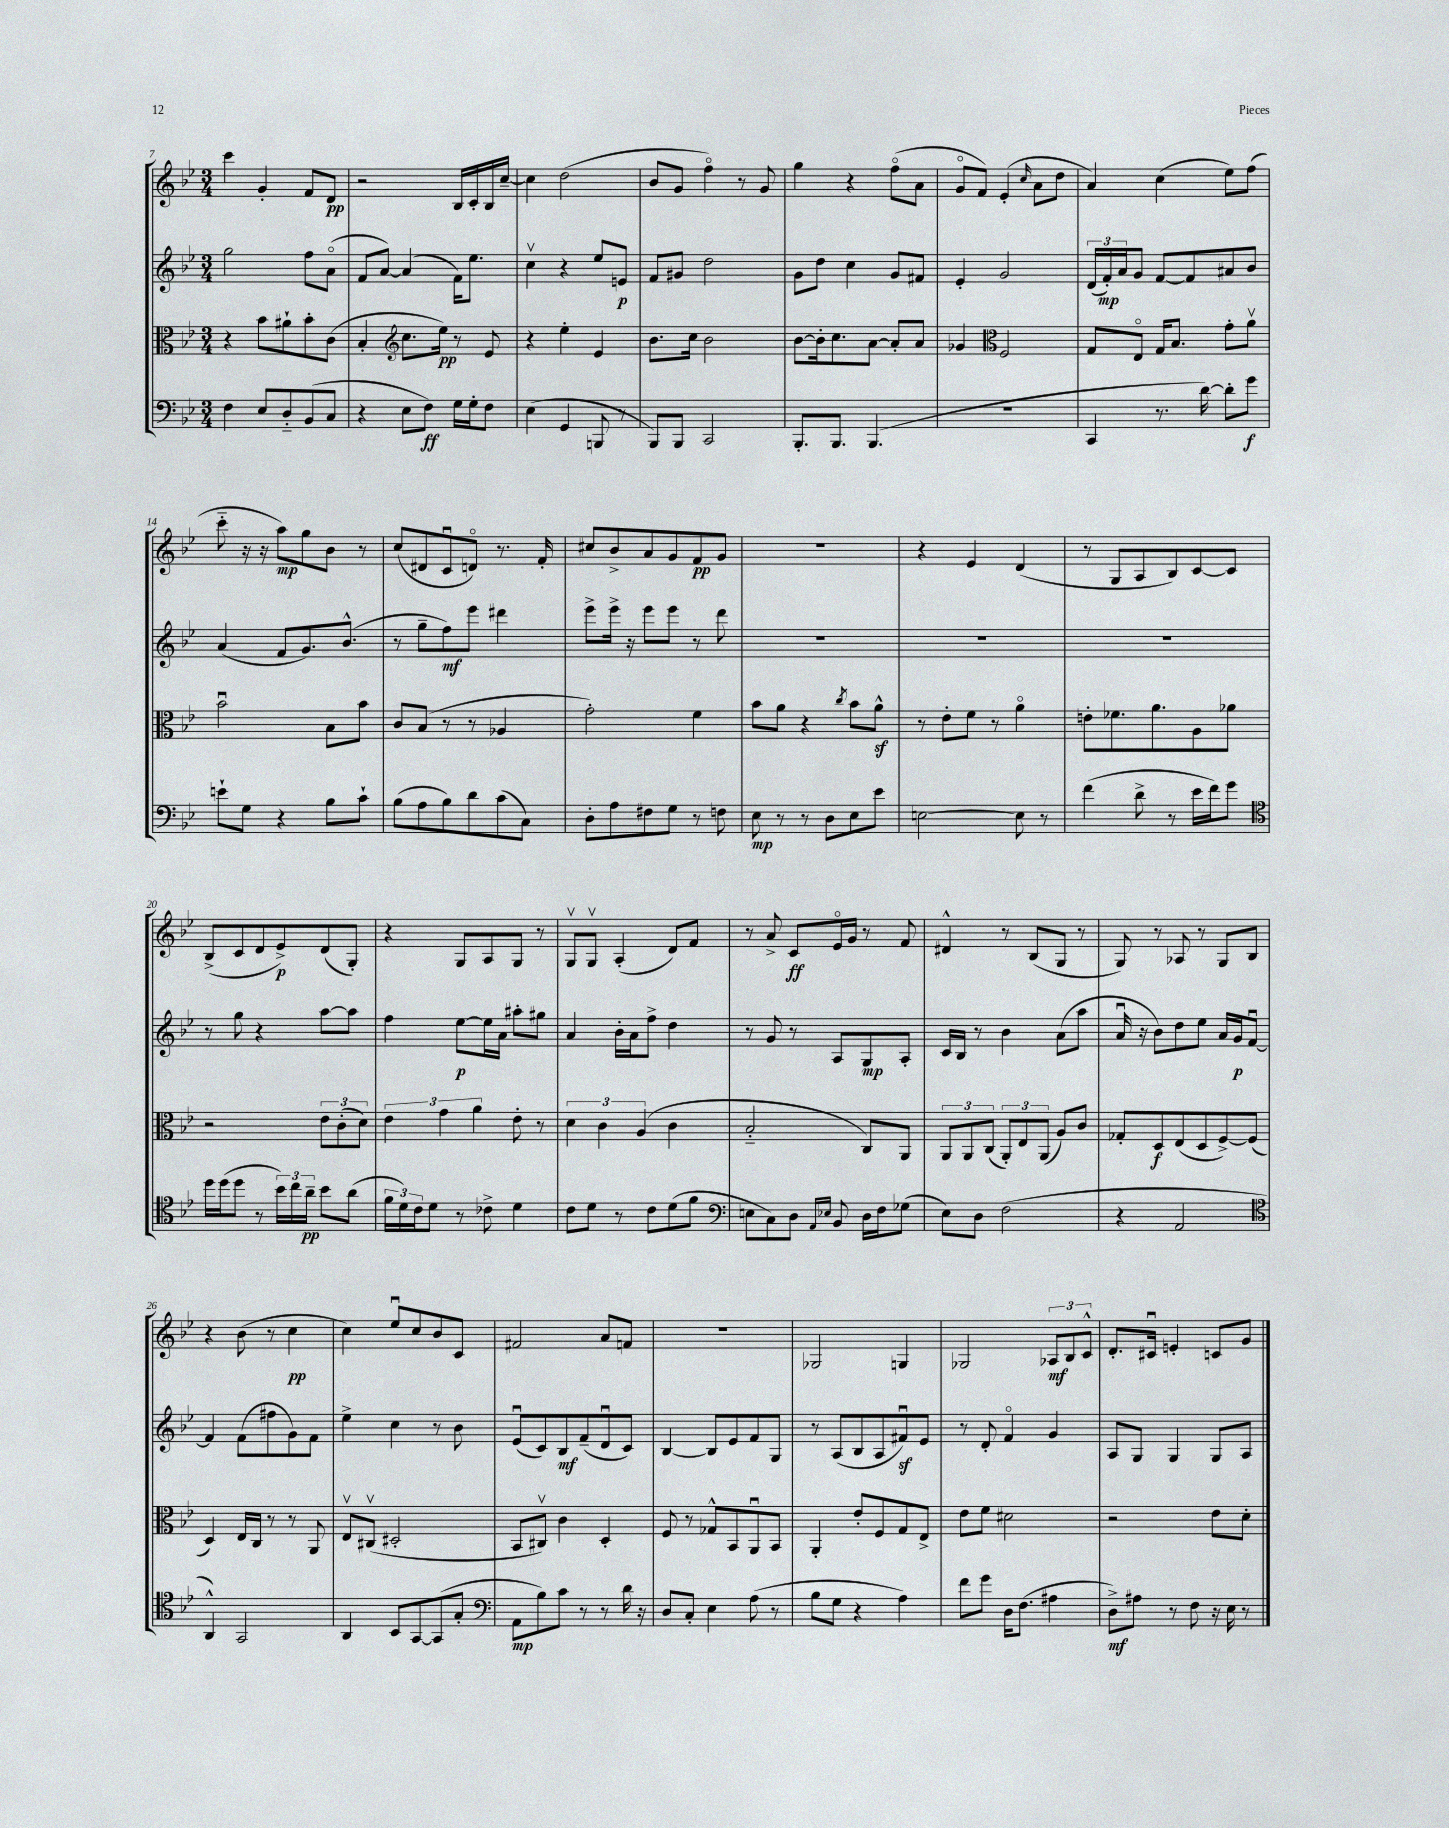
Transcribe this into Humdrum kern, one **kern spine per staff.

**kern	**kern	**kern	**kern
*staff4	*staff3	*staff2	*staff1
*clefF4	*clefC3	*clefG2	*clefG2
*k[b-e-]	*k[b-e-]	*k[b-e-]	*k[b-e-]
*M3/4	*M3/4	*M3/4	*M3/4
4F\	4r	2gg\	4ccc\
8E-/L	8b-\L	.	4g'/
8D'~/	8a#`\	.	.
(8BB-/	8b-'\	8ff\L	8f/L
8C/J	(8c\J	(8ao\J	8d/J
=	=	=	=
4r	4B-'/	8f/L	2r
.	.	[8a/J)	.
*	*clefG2	*	*
8E-\L	8.cc\L	(4a/]	.
8F\J)	.	.	.
.	16ee-\Jk)	.	.
16G\LL	8r	16f\LK)	16B-/LL
16G'\J	.	8.ee-\J	16c'/
8F\J	8e-/	.	16B-/
.	.	.	[16cc~/JJ
=	=	=	=
(4E-\	4r	4ccv\	4cc\]
4GG/	4ee-'\	4r	(2dd\
8BBB/	4e-/	8ee-/L	.
8r	.	8e/J	.
=	=	=	=
8BBB-/L)	8.b-\L	8f/L	8b-/L
8BBB-/J	.	8g#/J	8g/J
.	16cc\Jk	.	.
2CC/	2b-\	2dd\	4ffo\)
.	.	.	8r
.	.	.	8g/
=	=	=	=
8.BBB-'/L	[8b-\L	8g\L	4gg\
.	16b-'\]k	8dd\J	.
8.BBB-/J	8.cc\	.	.
.	.	4cc\	4r
(4.BBB-/	[8a\J	.	.
.	8a'/]L	8g/L	(8ffo\L
.	8a/J	8f#/J	8a\J
=	=	=	=
2.r	4g-/	4e-'/	8go/L
.	.	.	8f/J)
*	*clefC3	*	*
.	2F/	2g/	(4e-'/
.	.	.	16qqcc/
.	.	.	8a\L
.	.	.	8dd\J
=	=	=	=
4CC/	8G/L	(24d/LL	4a/)
.	.	24f'/)	.
.	.	24a/J	.
.	8E-o/J	8g/J	.
8.r	16G/LK	[8f/L	(4cc\
.	8.B-/J	.	.
.	.	8f/]	.
[16d\)	.	.	.
8d'\]L	8g'\L	8a#/	8ee-\L)
8g\J	8av\J	8b-/J	(8ff\J
=	=	=	=
8e`\L	2b-u\	(4a/	8ccc'~\
8G\J	.	.	16r
.	.	.	16r
4r	.	8f/L	8aa\L)
.	.	8.g/)	8gg\
8B-\L	8B-\L	.	8b-\J
.	.	(8.b-^^/J	.
8c`\J	8b-\J	.	8r
=	=	=	=
(8B-\L	8c/L	8r	(8cc/L
8A\	(8B-/J	8gg~\L	8d#/
8B-\)	8r	8ff\)	8cu/
8d\	8r	8eee-\J	8do/J)
(8c\	4A-/	4ddd#\	8.r
8C\J)	.	.	.
.	.	.	16f'/
=	=	=	=
8D'\L	2g'\)	8eee-^\L	8cc#/L
8A\	.	16eee-^\Jk	8b-^/
.	.	16r	.
8F#\	.	8eee-\L	8a/
8G\J	.	8eee-\J	8g/
8r	4f\	8r	8f/
8F\	.	8ddd\	8g/J
=	=	=	=
8E-\	8b-\L	2.r	2.r
8r	8a\J	.	.
8r	4r	.	.
8D\L	.	.	.
.	8qcc/	.	.
8E-\	8b-\L	.	.
8e-\J	8a^^\J	.	.
=	=	=	=
[2E\	8r	2.r	4r
.	8e-'\L	.	.
.	8f\J	.	4e-/
.	8r	.	.
8E\]	4ao\	.	(4d/
8r	.	.	.
=	=	=	=
(4f\	8e'\L	2.r	8r
.	8.f-\	.	8G/L
8d^\	.	.	8A/
.	8.a\	.	.
8r	.	.	8B-/)
16e-\LL	8A\	.	[8c/
16f\J)	.	.	.
8g\J	8a-\J	.	8c/]J
=	=	=	=
*clefC4	*	*	*
16dd\LL	2r	8r	(8B-^/L
(16dd\J	.	.	.
8dd\J	.	8gg\	8c/
8r	.	4r	8d/
24b-\LL)	.	.	8e-^/)
24cc\	.	.	.
24a~\JJ	.	.	.
8b-\L	12e-\L	[8aa\L	(8d/
.	(12c'\	.	.
(8a\J	.	8aa\]J	8G'/J)
.	12d\J)	.	.
=	=	=	=
24f\LL	6e-\	4ff\	4r
24d\)	.	.	.
24c\J	.	.	.
8d\J	.	.	.
.	6g\	.	.
8r	.	[8ee-\L	8G/L
.	6a\	.	.
8c-^\	.	16ee-\]L	8A/
.	.	16a\JJ	.
4d\	8e-'\	8aa#'\L	8G/J
.	8r	8gg#\J	8r
=	=	=	=
8c\L	6d\	4a/	8Gv/L
8d\J	.	.	8Gv/J
.	6c\	.	.
8r	.	16b-'\LL	(4A'/
.	.	16a\J	.
.	(6A/	.	.
8c\L	.	8ff^\J	.
(8d\	4c\	4dd\	8d/L)
8f\J	.	.	8f/J
=	=	=	=
*clefF4	*	*	*
8E\L	2B-'~/	8r	8r
8C\)	.	8g/	8a^/
8D\J	.	8r	8c/L
16qqAA/LL	.	.	.
16qqE-/JJ	.	.	.
8BB-/	.	8A/L	16e-o/L
.	.	.	16g/JJ
16D\LL	8C/L)	8G/	8r
16F\J	.	.	.
(8G-\J	8AA/J	8A'/J	8f/
=	=	=	=
8E-\L)	12AA/L	16c/LL	4d#^^/
.	.	16B-/JJ	.
.	12AA/	.	.
8D\J	.	8r	.
.	(12C/J	.	.
(2F\	12AA'/L)	4b-\	8r
.	12E-/	.	.
.	.	.	(8B-/L
.	(12AA/J	.	.
.	8A/L)	(8a\L	8G/J
.	8c/J	8aa\J	8r
=	=	=	=
4r	8G-'/L	16au/	8G/)
.	.	16r	.
.	8D/	8b-\L)	8r
2AA/	(8E-/	8dd\	8A-/
.	8D/	8ee-\J	8r
.	[8F^/)	16a/LL	8G/L
.	.	16g/J	.
.	(8F/]J	[8fu/J	8B-/J
=	=	=	=
*clefC4	*	*	*
4AA^^/)	4D/)	4f/]	4r
2GG/	16E-/LL	(8f\L	(8b-\
.	16C/JJ	.	.
.	8r	8ff#\	8r
.	8r	8g\)	4cc\
.	8AA/	8f\J	.
=	=	=	=
4AA/	8E-v/L	4ee-^\	4cc\)
.	(8C#v/J	.	.
8BB-/L	2D#'/	4cc\	8ee-u/L
[8GG/	.	.	8cc/
(8GG/]	.	8r	8b-/
8G'/J	.	8b-\	8c/J
=	=	=	=
*clefF4	*	*	*
8AA\L	8BB-/L	(8e-u/L	2f#/
8B-\)	8C#v/J)	8c/)	.
8c\J	4c\	8B-/	.
8r	.	(8f~/	.
8r	4D'/	8du/	8a/L
16d\	.	8c/J)	8f/J
16r	.	.	.
=	=	=	=
8D/L	8F/	[4B-/	2.r
8C'/J	8r	.	.
4E-\	8G-^^/L	8B-/]L	.
.	8BB-/	8e-/	.
(8A\	8AAu/	8f/	.
8r	8BB-/J	8G/J	.
=	=	=	=
8B-\L	4AA'/	8r	2G-/
8G\J	.	(8A/L	.
4r	8e-'/L	8B-/	.
.	8F/	8A/	.
4A\)	8G/	8f#u/)	4G/
.	8E-^/J	8e-/J	.
=	=	=	=
8f\L	8e-\L	8r	2G-/
8g\J	8f\J	8d'/	.
16D\LK	2d#\	4fo/	.
(8.F\J	.	.	.
4A#\	.	4g/	12A-/L
.	.	.	12B-/
.	.	.	12c^^/J
=	=	=	=
8D^\L)	2r	8A/L	8.d'/L
8A#\J	.	8G/J	.
.	.	.	16c#u/Jk
8r	.	4G/	4e'/
8F\	.	.	.
16r	8e-\L	8G/L	8c/L
16E-\	.	.	.
8r	8d'\J	8A/J	8g/J
==	==	==	==
*-	*-	*-	*-
